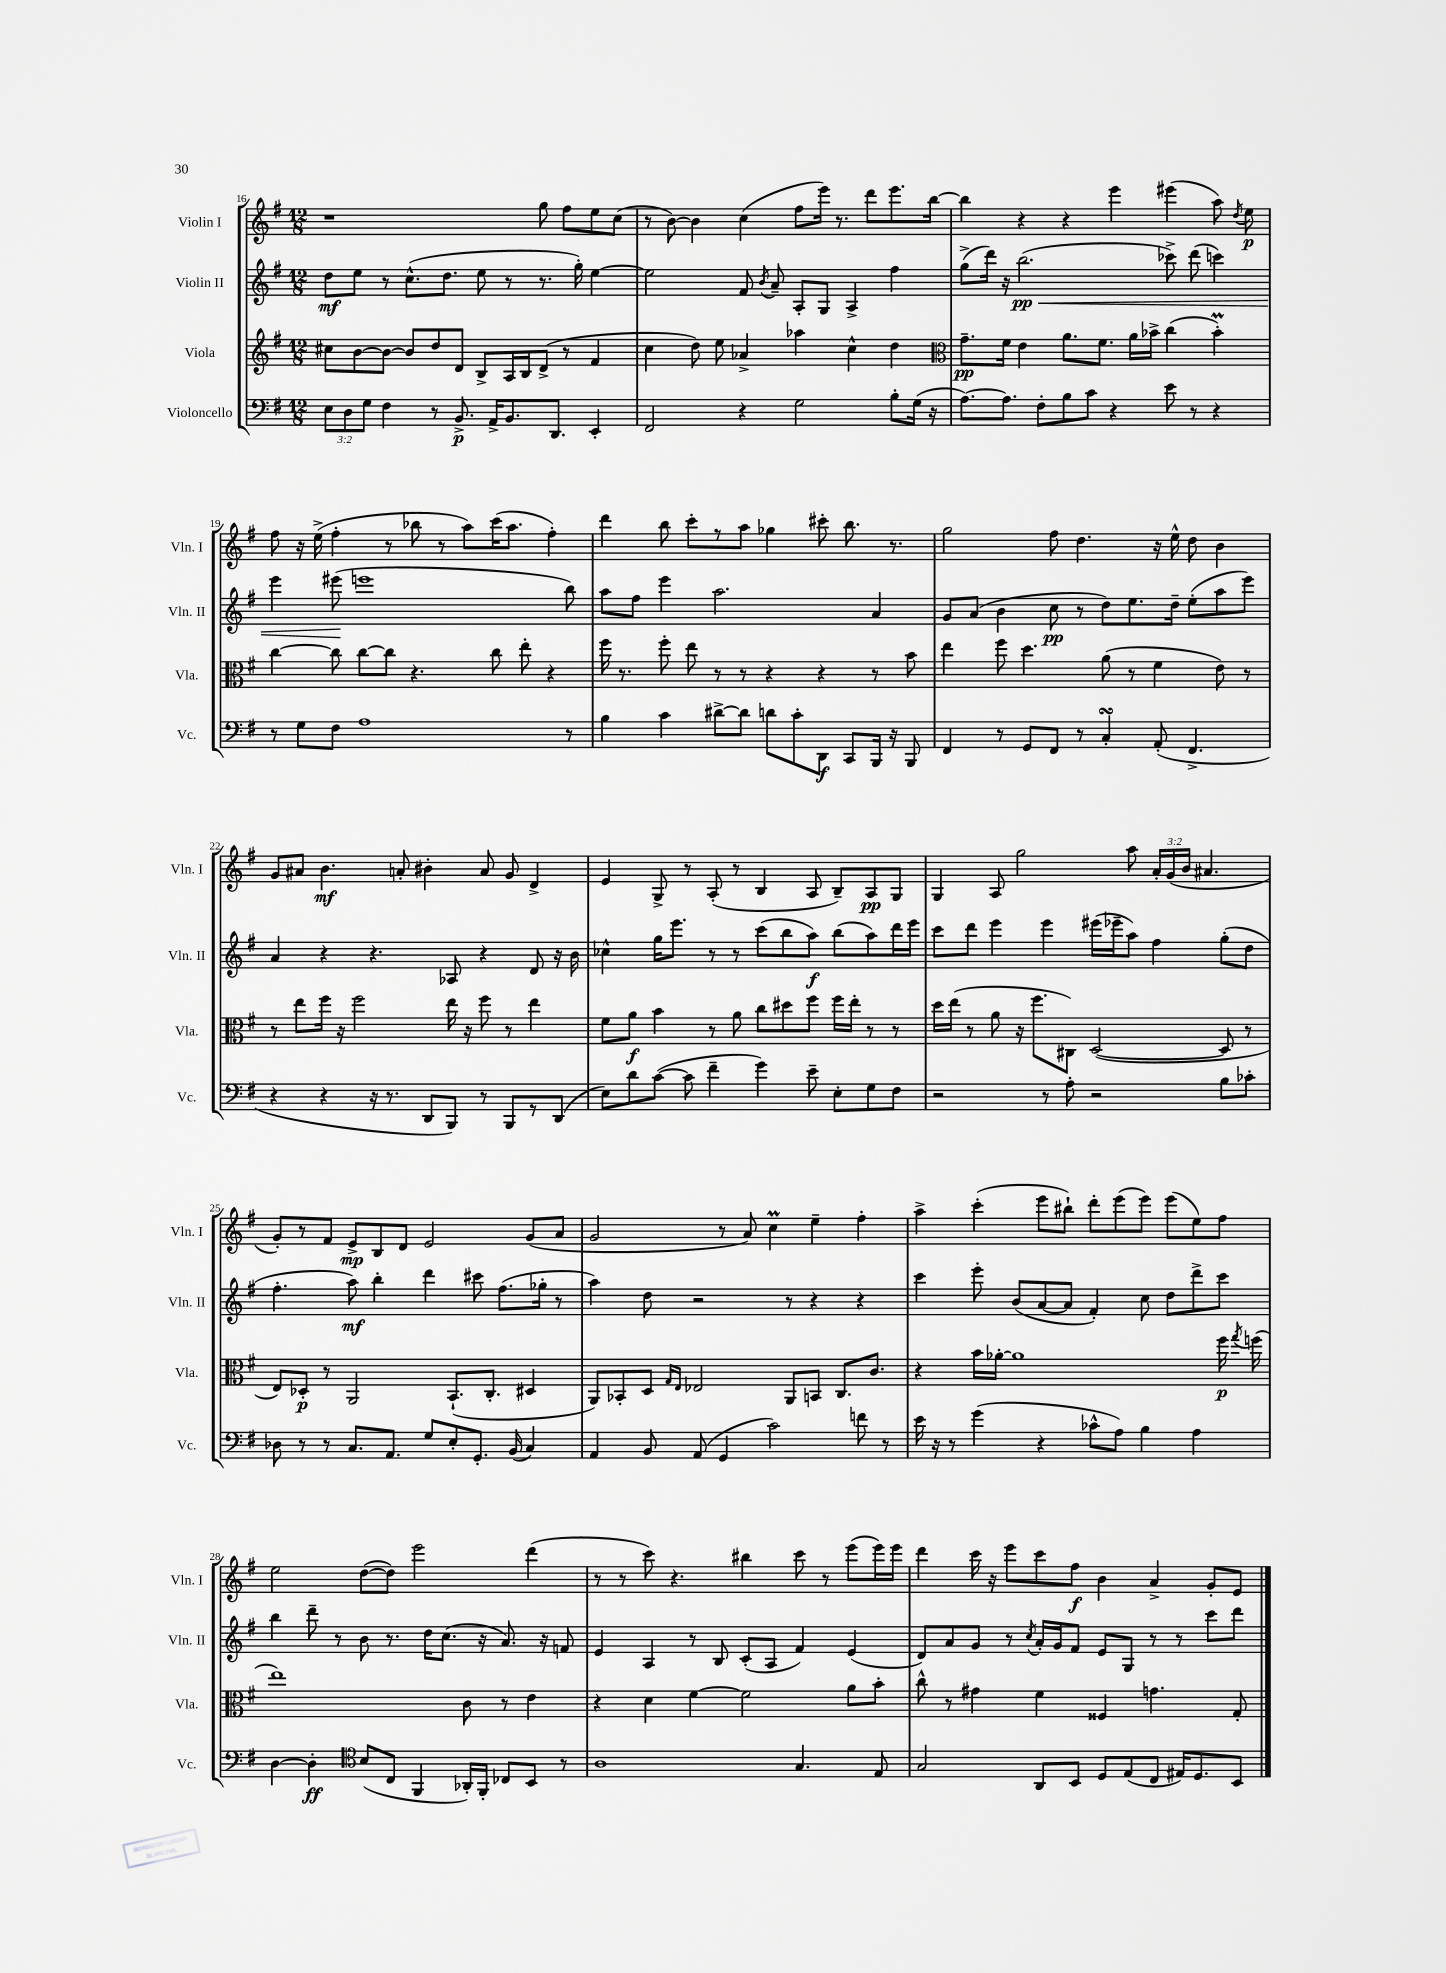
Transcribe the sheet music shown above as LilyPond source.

<<
\new StaffGroup <<
\new Staff = "s0" \with { instrumentName = "Violin I" shortInstrumentName = "Vln. I" } {
    \clef treble \key g \major \numericTimeSignature \time 12/8 \override Staff.TupletNumber.text = #tuplet-number::calc-fraction-text
    \autoBeamOff r1 g''8 fis''8[ e''8 c''8]( |
    r8 b'8~) b'4 c''4( fis''8[ e'''16]) r8. d'''8[ e'''8. b''16]~ |
    b''4 r4 r4 e'''4 eis'''4( a''8) \acciaccatura { d''8 } e''8\p |
    fis''8 r16 e''16->( fis''4-. r8 bes''8 r8 a''8[) c'''16( a''8.] fis''4-.) |
    d'''4 b''8 c'''8[-. r8 a''8] ges''4 cis'''8-. b''8. r8. |
    g''2 fis''8 d''4. r16 e''16-^ d''8 b'4 |
    g'8[ ais'8] b'4.\mf a'8-. bis'4-. a'8 g'8 d'4-> |
    e'4 g8-> r8 a8-.( r8 b4 a8 b8[--) a8\pp g8] |
    g4 a8 g''2 a''8 \tuplet 3/2 { a'16[-. g'16( b'16] } ais'4. |
    g'8[-.) r8 fis'8] e'8[->\mp b8 d'8] e'2 g'8[( a'8] |
    g'2 r8 a'8) c''4\prall e''4-- fis''4-. |
    a''4-> c'''4-.( e'''8[ bis''8]-!) d'''8[-. e'''8( e'''8]) e'''8[( e''8) fis''8] |
    e''2 d''8[~( d''8]) e'''2 d'''4( |
    r8 r8 c'''8) r4. bis''4 c'''8 r8 e'''8[( e'''16) e'''16] |
    d'''4 c'''16 r16 e'''8[ c'''8 fis''8]\f b'4 a'4-> g'8[-. e'8] \bar "|." |
}
\new Staff = "s1" \with { instrumentName = "Violin II" shortInstrumentName = "Vln. II" } {
    \clef treble \key g \major \numericTimeSignature \time 12/8
    \autoBeamOff d''8[\mf e''8] r8 c''8.[-^( d''8.] e''8 r8 r8. g''16-.) e''4~ |
    e''2 fis'8 \acciaccatura { b'8 } a'8-- a8[-. g8] a4-> fis''4 |
    g''8[->( d'''16]) r16 b''2.\pp\<( ces'''8->) d'''8( c'''4) |
    e'''4 eis'''8\!( e'''1 b''8) |
    a''8[ fis''8] e'''4 a''2. a'4 |
    g'8[ a'8]( b'4 c''8\pp r8 d''8[) e''8. d''16]-- e''8[-.( a''8 e'''8]) |
    a'4 r4 r4. aes8 r4 d'8 r16 b'16 |
    ces''4-^ g''16[ e'''8.] r8 r8 c'''8[( b''8 a''8]\f) b''8[( a''8) d'''16 e'''16] |
    c'''8[ d'''8] e'''4 e'''4 eis'''16[( ees'''16-- a''8]) fis''4 g''8[-.( d''8] |
    fis''4.-. a''8\mf) b''4-. d'''4 cis'''8 fis''8.[( ges''16]-. r8 |
    a''4) d''8 r2 r8 r4 r4 |
    c'''4 e'''8-. b'8[( a'8~ a'8] fis'4-.) c''8 d''8[ d'''8-> c'''8] |
    b''4 d'''8-- r8 b'8 r8. d''16[ c''8.]( r16 a'8.) r16 f'8 |
    e'4 a4 r8 b8 c'8[-.( a8] fis'4) e'4( |
    d'8[) a'8 g'8] r8 \acciaccatura { c''8 } a'16[-. g'16 fis'8] e'8[ g8] r8 r8 c'''8[ d'''8] \bar "|." |
}
\new Staff = "s2" \with { instrumentName = "Viola" shortInstrumentName = "Vla." } {
    \clef treble \key g \major \numericTimeSignature \time 12/8
    \autoBeamOff cis''8[ b'8~ b'8]~ b'8[ d''8 d'8] b8[-> a16 b16 d'8]->( r8 fis'4 |
    c''4 d''8) e''8 aes'4-> aes''4 c''4-^ d''4 |
    \clef alto g'8.[--\pp fis'16] e'4 a'8.[ fis'8.] a'16[ bes'16]-> c''4( bes'4-.\prall) |
    c''4~ c''8 c''8[~ c''8] r4. c''8 e''8-. r4 |
    fis''16 r8. fis''8-. e''8 r8 r8 r4 r4 r8 b'8 |
    e''4 fis''8 d''4. a'8( r8 fis'4 e'8) r8 |
    r8 e''8[ fis''16] r16 fis''2 e''16 r16 fis''8 r8 e''4 |
    fis'8[ a'8]\f b'4 r8 a'8 c''8[ dis''8 fis''8] fis''16[ e''16]-. r8 r8 |
    d''16[ e''16]( r8 a'8 r16 fis''8.[ cis8]) d2~( d8 r8 |
    e8[) des8]-.\p r8 a,2 b,8.[-!( c8.]-. dis4 |
    a,8[) bes,8-. d8] \grace { g16[ e16] } ees2 a,8[ b,8] c8.[ c'8.] |
    r4 b'16[ aes'16]~-. aes'1 fis''16\p \acciaccatura { g''8 } f''16( |
    e''1) c'8 r8 e'4 |
    r4 d'4 fis'4~ fis'2 a'8[ b'8]-. |
    c''8-^ r8 gis'4 fis'4 fisis4 g'4. g8-. \bar "|." |
}
\new Staff = "s3" \with { instrumentName = "Violoncello" shortInstrumentName = "Vc." } {
    \clef bass \key g \major \numericTimeSignature \time 12/8 \override Staff.TupletNumber.text = #tuplet-number::calc-fraction-text
    \autoBeamOff \tuplet 3/2 { e8[ d8 g8] } fis4 r8 b,8.->\p a,16[-> b,8. d,8.] e,4-. |
    fis,2 r4 g2 b8[-. g16]( r16 |
    a8.[~) a8.] fis8[-. b8 c'8] r4 e'8 r8 r4 |
    r8 g8[ fis8] a1 r8 |
    b4 c'4 dis'8[~-> dis'8] d'8[ c'8-. d,8]\f c,8[ b,,16] r16 b,,8 |
    fis,4 r8 g,8[ fis,8] r8 c4-.\turn a,8-.( fis,4.-> |
    r4 r4 r16 r8. d,8[ b,,8]) r8 b,,8[ r8 d,8]( |
    e8[) d'8 c'8]~( c'8 fis'4-- g'4) e'8-- e8[-. g8 fis8] |
    r2 r8 a8-. r2 b8[ ces'8]-. |
    des8 r8 r8 c8.[ a,8.] g8[ e8-. g,8.]-. b,16( c4) |
    a,4 b,8 a,8( g,4 c'2) f'8 r8 |
    e'16 r16 r8 g'4( r4 ces'8[-^ a8]) b4 a4 |
    d4~ d4-.\ff \clef tenor b8[( c8] fis,4 aes,16[-.) fis,16]-. ces8[ b,8] r8 |
    a1 g4. e8 |
    g2 a,8[ b,8] d8[ e8( c8] eis16[) d8. b,8] \bar "|." |
}
>>
>>
\layout { \context { \Score currentBarNumber = #16 } }
